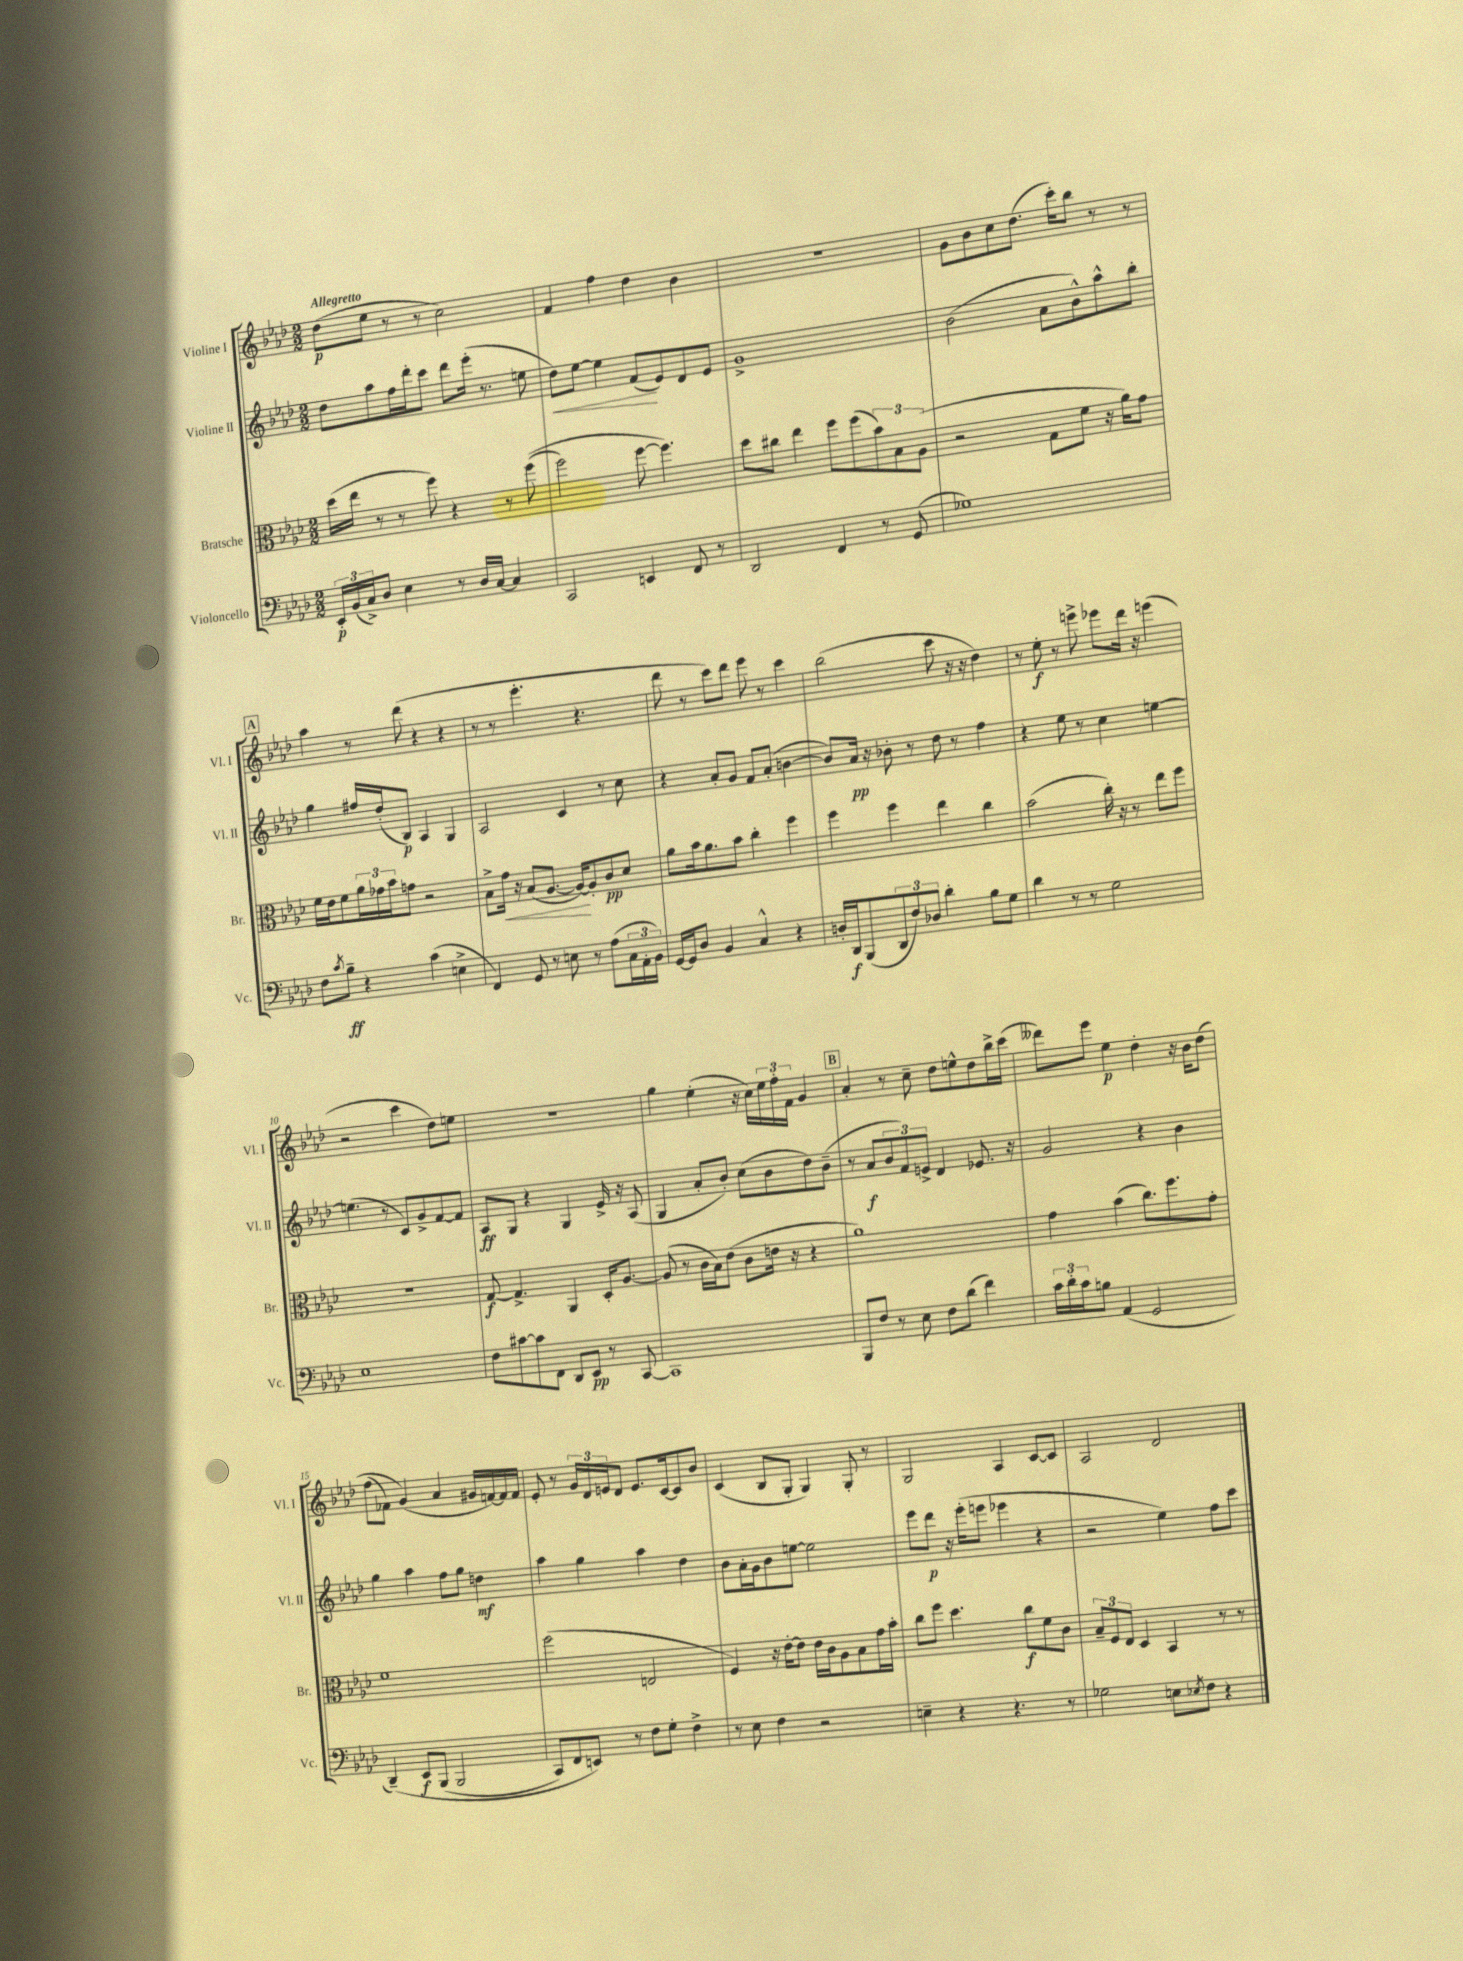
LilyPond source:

<<
\new StaffGroup <<
\new Staff = "s0" \with { instrumentName = "Violine I" shortInstrumentName = "Vl. I" } {
    \clef treble \key aes \major \numericTimeSignature \time 2/2 \tempo "Allegretto"
    des''8\p( ees''8 r8 r8 c''2) |
    f'4 f''4 des''4 bes'4 |
    R1 |
    g'8 bes'8 c''8 des''8.( c'''16-.) bes''8 r8 r8 |
    \mark \markup { \box "A" } aes''4 r8 des'''8( r4 r4 |
    r8 r8 ees'''4.-. r4. |
    des'''8 r8 c'''8) des'''8 ees'''8 r8 c'''4 |
    bes''2( c'''8 r16 r16 des''4) |
    r8 ees''8-.\f r8 e'''8-> ees'''8 des'''16 r16 e'''4( |
    r2 c'''4 des''8) e''8 |
    r1 |
    g''4 ees''4-.( r16 c''16) \tuplet 3/2 { ees''16 f''16-. f'16 } g'4 |
    \mark \markup { \box "B" } aes'4-. r8 c''8-- des''8 e''8-^ des''8 bes''16-> c'''16( |
    deses'''8) ees'''8 ees''4\p des''4-. r16 bes'16 des''8\( |
    f''8( fes'8) g'4(\) aes'4 gis'16 f'16~) f'16 f'16 |
    ees'8-. r8 \tuplet 3/2 { g'16 des'16 e'16 } des'8 e'8. c'16~ c'8 bes'8 |
    c'4( bes8 g8-. g4) g8-. r8 |
    g2 aes4 c'8~ c'8 |
    aes2 des'2 \bar "|." |
}
\new Staff = "s1" \with { instrumentName = "Violine II" shortInstrumentName = "Vl. II" } {
    \clef treble \key aes \major \numericTimeSignature \time 2/2
    des''8 aes''8 f''16 des'''16-. c'''8 des'''8 ees'''16-.( r8. e''8 |
    des''8\<) ees''8~ ees''4 f'8\!( ees'8) des'8 ees'8 |
    g'1-> |
    bes'2( aes'8 bes'8-^) aes''8-^ bes''8-. |
    \mark \markup { \box "A" } g''4 fis''16 des''16-.( bes8\p) aes4 g4 |
    aes2 c'4 r8 c''8 |
    r4 aes'8-. g'8 f'8 aes'8-.( b'4~ |
    b'8) aes'16\pp r16 bes'8-. r8 des''8 r8 f''4 |
    r4 ees''8 r8 c''4 e''4~ |
    e''4.( r8 c'8) g'8-> f'8~ f'8 |
    aes8\ff g8 r4 g4 ees'16-> r16 aes8( |
    g4 aes'8-. bes'8-.) c''8( bes'8 des''8) bes'8--( |
    \mark \markup { \box "B" } r8 aes'8\f \tuplet 3/2 { bes'8 f'8) e'8-> } des'4 ees'8. r16 |
    g'2 r4 bes'4 |
    g''4 aes''4 f''8 g''8 d''4\mf |
    aes''4 g''4 aes''4 des''4 |
    bes'8 aes'16-. g'16 bes'8 e''8~ e''2 |
    ees'''8 des'''8\p r16 ees'''16-.( e'''8 ees'''4 r4 |
    r2 ees''4) f''8 c'''8 \bar "|." |
}
\new Staff = "s2" \with { instrumentName = "Bratsche" shortInstrumentName = "Br." } {
    \clef alto \key aes \major \numericTimeSignature \time 2/2
    des''16( ees''16 r8 r8 f''8) r4 r8 f''8(\( |
    f''2) f''8~ f''4.\) |
    des''8 cis''8 ees''4 f''8 f''8( \tuplet 3/2 { bes'8) bes8 aes8( } |
    r2 g8 f'8 r16 aes'16) g'8 |
    \mark \markup { \box "A" } f'16 ees'16 f'8 \tuplet 3/2 { aes'16 ges'16 bes'16 } g'8 r2 |
    bes8-> g'16\< r16 bes8( aes8.~ aes16~\!) aes8-. c'8\pp des'8 |
    aes'8 bes'16 aes'8. bes'8 c''4-. f''4 |
    f''4 f''4 ees''4 c''4 |
    bes'2( c''16-.) r16 r8 ees''8 f''8 |
    R1 |
    g8~\f g4.-> aes,4 des16-. aes8.~ |
    aes8( r8 c'16 bes16) ees'8( c'8 e'16 r16 r4 |
    \mark \markup { \box "B" } aes'1) |
    g'4 bes'4( c''8.) f''8. g'8-. |
    f'1 |
    f''2( e2 |
    f4) r16 ees'16~-. ees'8 ees'16 c'16 aes8 bes8 g'16 bes'16-. |
    c''8 f''8 des''4. c''8\f f'8 c'8 |
    \tuplet 3/2 { bes8-- f8 ees8 } des4 bes,4 r8 r8 \bar "|." |
}
\new Staff = "s3" \with { instrumentName = "Violoncello" shortInstrumentName = "Vc." } {
    \clef bass \key aes \major \numericTimeSignature \time 2/2
    \tuplet 3/2 { ees,16-.\p bes,16( c16->) } des8 ees4 r8 des16 c16~ c4 |
    c,2 e,4 f,8 r8 |
    des,2 f,4 r8 g,8( |
    ges1) |
    \mark \markup { \box "A" } f8 \acciaccatura { c'8 } bes8--\ff r4 c'4( e4-> |
    f,4) g,8 r8 e8 r8 aes8( \tuplet 3/2 { c16 aes,16-. bes,16) } |
    g,16~ g,16 des8 bes,4 c4-^ r4 |
    d16-. des,16\f bes,,8( \tuplet 3/2 { des,8 f8) des8 } des'4-. bes8 g8 |
    des'4 r8 r8 g2 |
    ees1 |
    f8 cis'8~ cis'8 f,8 des,8 ees,8\pp r8 c,8~ |
    c,1 |
    \mark \markup { \box "B" } bes,,8 f8 r8 ees8 f8 des'8( f'4) |
    \tuplet 3/2 { c'16 des'16-. c'16 } b8 aes,4( g,2 |
    des,4--)\( ees,8\f bes,,8( bes,,2 |
    c,8) f,8 e,8\) r8 f8 g8-. f4-> |
    r8 ees8 f4 r2 |
    e4-- r4 r4. r8 |
    ges2 e8 \acciaccatura { ees8 } f8 r4 \bar "|." |
}
>>
>>
